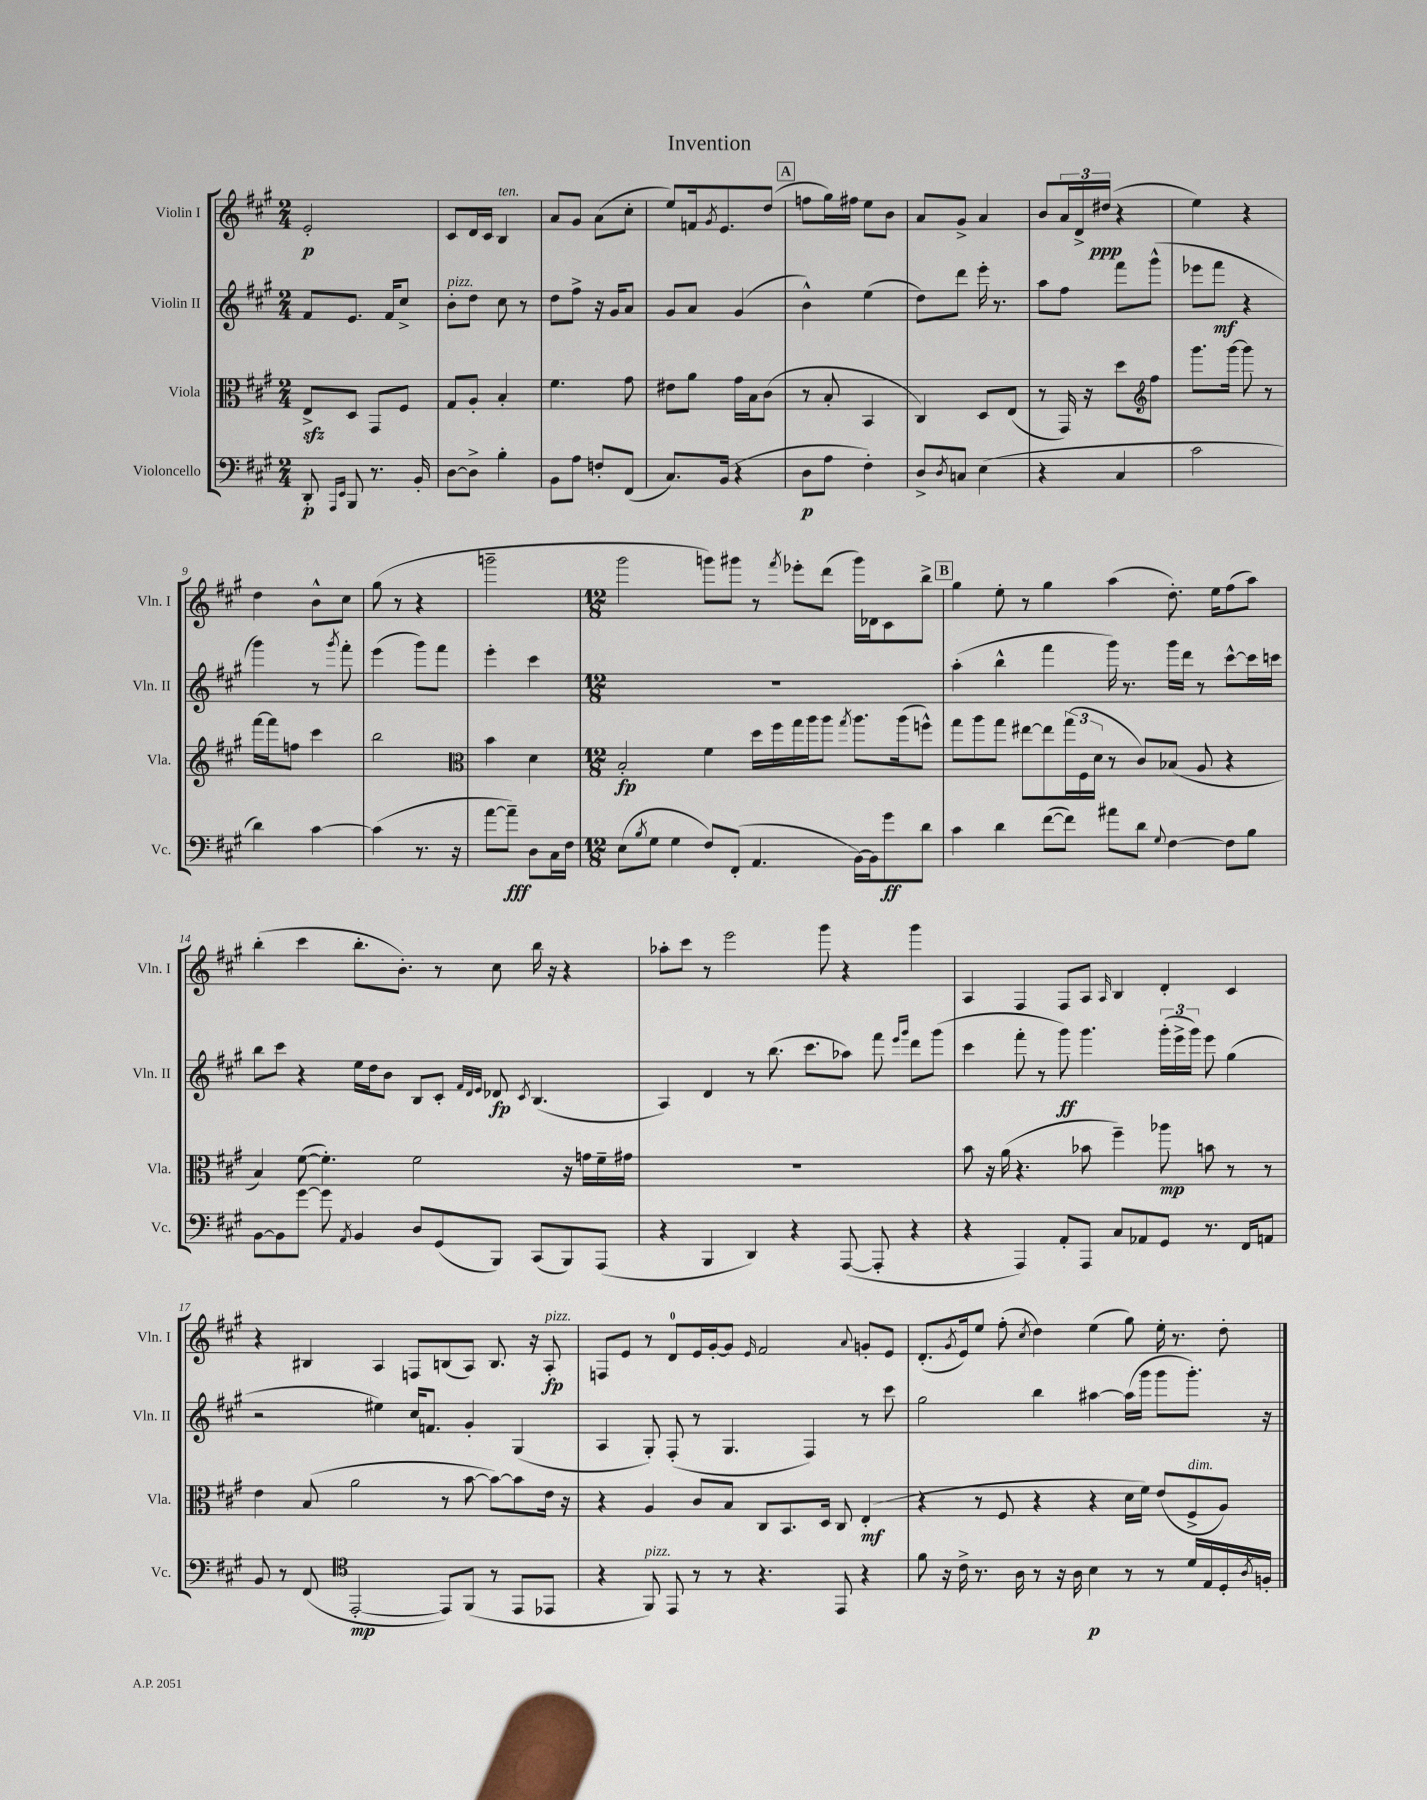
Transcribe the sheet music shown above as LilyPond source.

\header { title = "Invention" }
<<
\new StaffGroup <<
\new Staff = "s0" \with { instrumentName = "Violin I" shortInstrumentName = "Vln. I" } {
    \clef treble \key a \major \numericTimeSignature \time 2/4
    e'2-.\p |
    cis'8 d'16 cis'16 b4^\markup { \italic "ten." } |
    a'8 gis'8 a'8( cis''8-. |
    e''8) f'16 \acciaccatura { gis'8 } e'8. d''8( |
    \mark \markup { \box "A" } f''8 gis''16) fis''16 e''8 b'8 |
    a'8 gis'8-> a'4 |
    b'8 \tuplet 3/2 { a'16 d'16-> dis''16\ppp( } r4 |
    e''4) r4 |
    d''4 b'8-^ cis''8 |
    gis''8( r8 r4 |
    g'''2-- |
    \numericTimeSignature \time 12/8 gis'''2 g'''8) gis'''8 r8 \acciaccatura { fis'''8 } ees'''8-. d'''8( gis'''16) des'16 cis'8 b''8-> |
    \mark \markup { \box "B" } gis''4 e''8-. r8 gis''4 a''4( d''8.-.) e''16 fis''8( a''8) |
    b''4-.( cis'''4 b''8.-. b'8.-.) r8 cis''8 b''16 r16 r4 |
    aes''8-. cis'''8 r8 e'''2 gis'''8 r4 gis'''4 |
    a4 fis4 fis8 a8 \grace { a16 } b4 d'4-. cis'4 |
    r4 bis4 a4 f8 b8( a8) b8. r16 a8-.\fp^\markup { \italic "pizz." } |
    f8 e'8 r8 d'8-0 e'16 gis'16~-. gis'8 \grace { e'16 } fis'2 \appoggiatura { a'8 } g'8-. e'8 |
    d'8.-.( \acciaccatura { gis'8 } e'16) e''8 fis''8-.( \acciaccatura { cis''8 } d''4) e''4( gis''8) e''16-. r8. d''8-. \bar "|." |
}
\new Staff = "s1" \with { instrumentName = "Violin II" shortInstrumentName = "Vln. II" } {
    \clef treble \key a \major \numericTimeSignature \time 2/4
    fis'8 e'8. fis'16 cis''8-> |
    b'8-.^\markup { \italic "pizz." } d''8 cis''8 r8 |
    d''8 fis''8-> r16 gis'16 a'8 |
    gis'8 a'8 gis'4( |
    \mark \markup { \box "A" } b'4-^) e''4( |
    d''8) d'''8 e'''16-. r8. |
    a''8 fis''8 fis'''8 gis'''8-^( |
    ees'''8 fis'''8\mf r4 |
    gis'''4) r8 \acciaccatura { gis'''8 } fis'''8-. |
    e'''4( gis'''8) fis'''8 |
    e'''4-. cis'''4 |
    \numericTimeSignature \time 12/8 R1. |
    \mark \markup { \box "B" } a''4-.( b''4-^ fis'''4 gis'''16) r8. gis'''16 d'''16 r8 cis'''8~-^ cis'''16 c'''16 |
    b''8 cis'''8 r4 e''16 d''16 b'8 b8 cis'8-. \grace { fis'32 d'32 e'32 } des'8\fp \acciaccatura { cis'8 } b4.( |
    a4) d'4 r8 b''8.( cis'''8. aes''8) fis'''8 \grace { e'''16 gis'''16 } d'''8 gis'''8( |
    cis'''4 fis'''8-. r8 gis'''8\ff) gis'''4. \tuplet 3/2 { gis'''16-.( e'''16-> gis'''16) } e'''8 gis''4( |
    r2 eis''4) cis''16 f'8. gis'4-. gis4( |
    a4 gis8-.) fis8-.( r8 gis4. fis4) r8 cis'''8 |
    gis''2 b''4 ais''4~ ais''16( gis'''16 gis'''8 gis'''8.-.) r16 \bar "|." |
}
\new Staff = "s2" \with { instrumentName = "Viola" shortInstrumentName = "Vla." } {
    \clef alto \key a \major \numericTimeSignature \time 2/4
    e8->\sfz d8 gis,8 fis8 |
    gis8 a8-. b4-. |
    fis'4. gis'8 |
    eis'8 a'8 gis'16 b16 cis'8( |
    \mark \markup { \box "A" } r8 b8-. b,4 |
    cis4) d8 e8( |
    r8 gis,16) r16 d''8 fis''8 |
    \clef treble gis'''8. gis'''16~ gis'''8 r8 |
    fis'''16~ fis'''16 f''8 cis'''4 |
    b''2 |
    \clef alto b'4 d'4 |
    \numericTimeSignature \time 12/8 b2-.\fp fis'4 d''16 fis''16 gis''16 a''16 a''8 \acciaccatura { gis''8 } a''8. a''16( f''8-^) |
    \mark \markup { \box "B" } gis''8 a''8 gis''8 eis''8~ eis''8 \tuplet 3/2 { gis''16( fis16 d'16 } r8 cis'8) bes8( a8 r4 |
    b4) fis'8~( fis'4.-.) fis'2 r16 g'16 fis'16-- gis'16 |
    R1. |
    b'8 r16 a'16( r4. bes'8 fis''4--) aes''8\mp b'8 r8 r8 |
    e'4 b8( a'2 r8 b'8~ b'8~) b'8 e'16 r16 |
    r4 a4 cis'8 b8 cis8 b,8. d16 cis8 e4-.\mf( |
    r4 r8 fis8 r4 r4 d'16 fis'16) e'8( fis8->^\markup { \italic "dim." } a8) \bar "|." |
}
\new Staff = "s3" \with { instrumentName = "Violoncello" shortInstrumentName = "Vc." } {
    \clef bass \key a \major \numericTimeSignature \time 2/4
    d,8-.\p \grace { a,,16 e,16 } b,,8 r8. b,16-. |
    d8~ d8-> b4-. |
    b,8 a8 f8-. fis,8( |
    cis8.) b,16( r4 |
    \mark \markup { \box "A" } d8\p a8 fis4-.) |
    d8-> \acciaccatura { d8 } c8 e4( |
    r4 cis4 |
    cis'2 |
    d'4) cis'4~ |
    cis'4( r8. r16 |
    a'8~ a'8--\fff) d8 cis16 fis16 |
    \numericTimeSignature \time 12/8 e8( \acciaccatura { b8 } gis8 gis4 fis8) fis,8-.( a,4. b,16~) b,16 gis'8\ff d'8 |
    \mark \markup { \box "B" } cis'4 d'4 fis'8~( fis'8) ais'8 d'8 \appoggiatura { gis8 } fis4~ fis8 b8 |
    b,8~ b,8 gis'8~ gis'8 \acciaccatura { a,8 } b,4 d8 gis,8( b,,8) cis,8( b,,8) a,,8( |
    r4 b,,4 d,4) r4 a,,8~( a,,8-. r4 |
    r4 a,,4) a,8-. a,,8 cis8 aes,8 gis,8 r8. fis,16 a,8 |
    b,8 r8 fis,8( \clef tenor e,2~-.\mp e,8) fis,8( r8 e,8 ees,8 |
    r4 fis,8^\markup { \italic "pizz." }) e,8 r8 r8 r4. e,8 r4 |
    fis'8 r16 cis'16-> r8. a16 r8 r16 a16 b4\p r8 r8 d'16 e16 d16-. \acciaccatura { a8 } f16-. \bar "|." |
}
>>
>>
